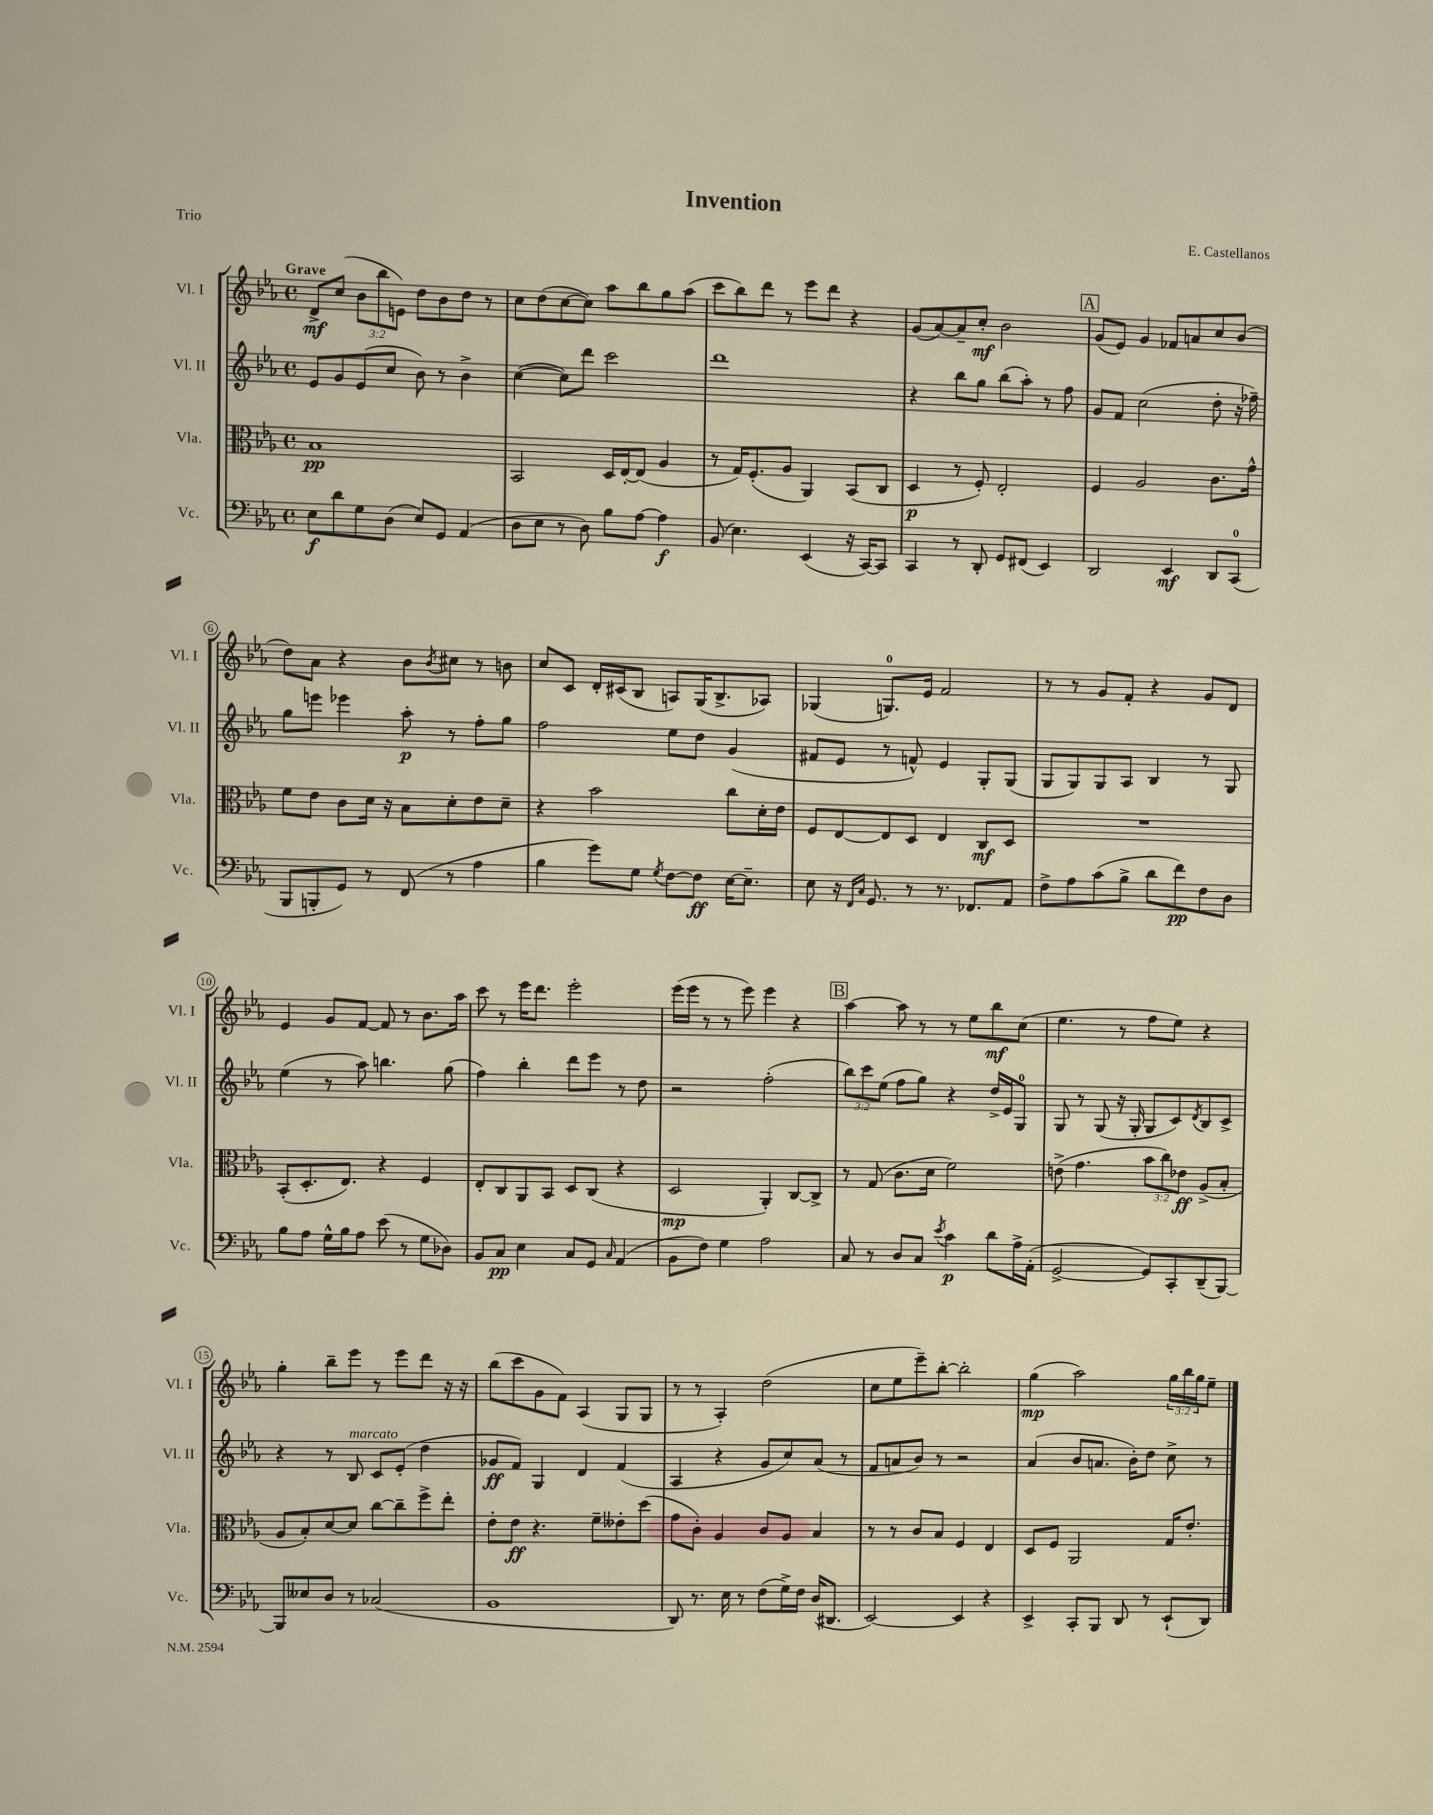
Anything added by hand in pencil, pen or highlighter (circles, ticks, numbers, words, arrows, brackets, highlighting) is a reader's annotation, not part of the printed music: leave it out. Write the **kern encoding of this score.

**kern	**dynam	**kern	**dynam	**kern	**dynam	**kern	**dynam
*part4	*part4	*part3	*part3	*part2	*part2	*part1	*part1
*staff4	*staff4	*staff3	*staff3	*staff2	*staff2	*staff1	*staff1
*I"Vc.	*	*I"Vla.	*	*I"Vl. II	*	*I"Vl. I	*
*I'Vc.	*	*I'Vla.	*	*I'Vl. II	*	*I'Vl. I	*
*clefF4	*	*clefC3	*	*clefG2	*	*clefG2	*
*k[b-e-a-]	*	*k[b-e-a-]	*	*k[b-e-a-]	*	*k[b-e-a-]	*
*M4/4	*	*M4/4	*	*M4/4	*	*M4/4	*
*met(c)	*	*met(c)	*	*met(c)	*	*met(c)	*
=1	=1	=1	=1	=1	=1	=1	=1
!	!	!	!	!	!	!LO:TX:a:B:t=Grave	!
8E-\L	f	1B-	pp	8e-/L	.	8d^/L	mf
8d\	.	.	.	8g/	.	(8cc/J	.
8G\	.	.	.	(8e-/	.	12b-\L	.
.	.	.	.	.	.	12bb-\	.
(8D\J	.	.	.	8cc/J	.	.	.
.	.	.	.	.	.	12en\J)	.
8E-/L)	.	.	.	8b-\)	.	8dd\L	.
8GG/J	.	.	.	8r	.	8b-\	.
(4AA-/	.	.	.	4b-^\	.	8dd\J	.
.	.	.	.	.	.	8r	.
=2	=2	=2	=2	=2	=2	=2	=2
8D\L	.	2BB-/	.	([4cc\	.	8cc\L	.
8E-\J	.	.	.	.	.	(8dd\	.
8r	.	.	.	8cc\L])	.	[8cc\	.
8D\)	.	.	.	8ddd\J	.	8cc\J])	.
8B-\L	.	16D/LL	.	2ccc\	.	8aa-\L	.
.	.	[16E-'/J	.	.	.	.	.
[8A-\J	.	(8E-/J]	.	.	.	8bb-\	.
4A-\]	f	4A-/	.	.	.	8gg\	.
.	.	.	.	.	.	(8aa-\J	.
=3	=3	=3	=3	=3	=3	=3	=3
(8BB-/	.	8r	.	1ddd	.	8ccc\L	.
4.E-\)	.	16G/KL)	.	.	.	8bb-\)	.
.	.	(8.F'/	.	.	.	.	.
.	.	.	.	.	.	8ddd\J	.
.	.	8A-/J	.	.	.	8r	.
(4EE-/	.	4AA-/)	.	.	.	8eee-\L	.
.	.	.	.	.	.	8ddd\J	.
16r	.	(8BB-/L	.	.	.	4r	.
[16CC/KL)	.	.	.	.	.	.	.
8CC/J]	.	8C/J	.	.	.	.	.
=4	=4	=4	=4	=4	=4	=4	=4
4CC/	.	4D/	p	4r	.	(8g/L	.
.	.	.	.	.	.	[8a-/)	.
8r	.	8r	.	8bb-\L	.	8a-~/]	.
8DD'/	.	8F'/)	.	8gg\J	.	8cc'/J	mf
8GG/L	.	2E-'/	.	(8bb-\L	.	2b-\	.
(8FF#X/J	.	.	.	8aa-'\J)	.	.	.
4EE-/)	.	.	.	8r	.	.	.
.	.	.	.	8ff\	.	.	.
!!LO:REH:place=s1:t=A
=5	=5	=5	=5	=5	=5	=5	=5
2DD/	.	4F/	.	8g/L	.	(8g/L	.
.	.	.	.	8f/J	.	8e-/J)	.
.	.	2A-/	.	(2cc\	.	4g/	.
4EE-/	mf	.	.	.	.	8f-X/L	.
.	.	.	.	.	.	8an/	.
8DD/L	.	8.c\L	.	8dd'\	.	8cc/	.
(8CC/J	.	.	.	16r	.	(8b-/J	.
.	.	16g^^\Jk	.	16ff-X~\)	.	.	.
!!LO:LB:g=z
=6	=6	=6	=6	=6	=6	=6	=6
8BBB-/L	.	8f\L	.	8gg\L	.	8dd\L)	.
8BBBn'/	.	8e-\J	.	8eeen\J	.	8a-\J	.
8GG/J)	.	8c\L	.	4eee-X\	.	4r	.
8r	.	16d\Jk	.	.	.	.	.
.	.	16r	.	.	.	.	.
(8FF/	.	8B-\L	.	8aa-'\	p	8b-\L	.
.	.	.	.	.	.	8qb-/	.
8r	.	8d'\	.	8r	.	8cc#X\J	.
4A-\	.	8e-\	.	8ff'\L	.	8r	.
.	.	8d~\J	.	8gg\J	.	8bn\	.
=7	=7	=7	=7	=7	=7	=7	=7
4B-\	.	4r	.	2ff\	.	8cc/L	.
.	.	.	.	.	.	8c/J	.
8g\L)	.	2b-\	.	.	.	16d'/LL	.
.	.	.	.	.	.	(16c#X/J	.
8G\J	.	.	.	.	.	8B-/J	.
8qG/	.	.	.	.	.	.	.
[8F\L	.	.	.	8ee-\L	.	8An/L)	.
8F\J]	ff	.	.	8dd\J	.	(16G/K	.
.	.	.	.	.	.	8.B-^/	.
[16E-\KL	.	8cc\L	.	(4g/	.	.	.
8.E-~\J]	.	.	.	.	.	.	.
.	.	16d'\L	.	.	.	8A-X/J)	.
.	.	16e-\JJ	.	.	.	.	.
=8	=8	=8	=8	=8	=8	=8	=8
8E-\	.	8F/L	.	8f#X/L	.	(4G-X/	.
16r	.	[8E-/	.	8e-/J	.	.	.
16qqFF/LL	.	.	.	.	.	.	.
16qqC/JJ	.	.	.	.	.	.	.
8.GG/	.	.	.	.	.	.	.
.	.	8E-/]	.	8r	.	8.Gn/L)	.
8r	.	8D/J	.	8fn^^/)	.	.	.
.	.	.	.	.	.	16e-/Jk	.
8.r	.	4E-/	.	4e-/	.	2f/	.
8.FF-X/L	.	.	.	.	.	.	.
.	.	8C/L	mf	8G'/L	.	.	.
8AA-/J	.	8D/J	.	(8G/J	.	.	.
=9	=9	=9	=9	=9	=9	=9	=9
8F^\L	.	1r	.	8G/L	.	8r	.
8A-\	.	.	.	8G/)	.	8r	.
(8c\	.	.	.	8G/	.	8g/L	.
8B-^\J	.	.	.	8A-/J	.	8f'/J	.
8d\L	.	.	.	4B-/	.	4r	.
8f\)	pp	.	.	.	.	.	.
8F\	.	.	.	8r	.	8g/L	.
8D\J	.	.	.	8G/	.	8d/J	.
!!LO:LB:g=z
=10	=10	=10	=10	=10	=10	=10	=10
8B-\L	.	(8BB-'/L	.	(4ee-\	.	4e-/	.
8A-\J	.	8.D'/	.	.	.	.	.
16G^^\LL	.	.	.	8r	.	8g/L	.
16B-\J	.	8.E-/J)	.	.	.	.	.
8A-\J	.	.	.	8aa-\)	.	[8f/J	.
(8e-\	.	4r	.	4.bbn\	.	8f/]	.
8r	.	.	.	.	.	8r	.
8G\L	.	4F/	.	.	.	8.b-\L	.
8D-X\J)	.	.	.	(8gg\	.	.	.
.	.	.	.	.	.	16aa-\Jk	.
=11	=11	=11	=11	=11	=11	=11	=11
8BB-/L	.	8E-'/L	.	4ff\)	.	8ccc\	.
8C/J	pp	8C/	.	.	.	8r	.
4E-\	.	8AA-/	.	4bb-'\	.	16eee-\KL	.
.	.	.	.	.	.	8.ddd\J	.
.	.	8BB-/J	.	.	.	.	.
8C/L	.	8D/L	.	8ddd\L	.	2eee-'\	.
8GG/J	.	(8C/J	.	8eee-\J	.	.	.
16qqC/	.	.	.	.	.	.	.
(4AA-/	.	4r	.	8r	.	.	.
.	.	.	.	8dd\	.	.	.
=12	=12	=12	=12	=12	=12	=12	=12
8BB-\L	.	2D/	mp	2r	.	(16eee-\LL	.
.	.	.	.	.	.	16eee-\JJ	.
8F\J)	.	.	.	.	.	8r	.
4G\	.	.	.	.	.	8r	.
.	.	.	.	.	.	8eee-\)	.
2A-\	.	4AA-'/)	.	(2ff'\	.	4eee-\	.
.	.	[8C/L	.	.	.	4r	.
.	.	8C^/J]	.	.	.	.	.
!!LO:REH:place=s1:t=B
=13	=13	=13	=13	=13	=13	=13	=13
8C/	.	8r	.	12bb-\L)	.	[4aa-\	.
.	.	.	.	12ccc\	.	.	.
8r	.	(8G/	.	.	.	.	.
.	.	.	.	(12ee-\J	.	.	.
8D/L	.	8.c\L	.	8ff\L	.	8aa-\]	.
8C/J	.	.	.	8gg\J)	.	8r	.
.	.	16d\Jk	.	.	.	.	.
8qe-/	.	.	.	.	.	.	.
4c\	p	2f\)	.	4r	.	8r	.
.	.	.	.	.	.	8ee-\L	.
8d\L	.	.	.	16dd^/LL	.	8bb-\	mf
.	.	.	.	16e-/J	.	.	.
16A-^\L	.	.	.	8G/J	.	(8cc\J	.
(16AA-'\JJ	.	.	.	.	.	.	.
=14	=14	=14	=14	=14	=14	=14	=14
[2GG^/	.	(8en^\	.	8G/	.	4.ee-\	.
.	.	4.g\	.	8r	.	.	.
.	.	.	.	(8G/	.	.	.
.	.	.	.	16r	.	8r	.
.	.	.	.	16G'/	.	.	.
8GG/L])	.	12b-\L	.	8G/L	.	8ff\L	.
.	.	12cc\)	.	.	.	.	.
8CC'/	.	.	.	8c/)	.	8ee-\J)	.
.	.	12e-X\J	ff	.	.	.	.
.	.	.	.	8qd/	.	.	.
(8DD~/	.	(8A-^/L	.	8B-/	.	4r	.
[8BBB-/J)	.	8B-'/J	.	8c^/J	.	.	.
!!LO:LB:g=z
=15	=15	=15	=15	=15	=15	=15	=15
8BBB-/L]	.	8A-/L	.	4r	.	4gg'\	.
8E--X/	.	8B-'/)	.	.	.	.	.
8D/J	.	[8d/	.	8r	.	8bb-~\L	.
!	!	!	!	!LO:TX:a:i:t=marcato	!	!	!
8r	.	8d/J]	.	8B-/	.	8eee-\J	.
(2C-X/	.	[8cc\L	.	8c/L	.	8r	.
.	.	8cc~\]	.	(8e-'/J	.	8eee-\L	.
.	.	8ff^\	.	4dd\	.	8ddd\J	.
.	.	8ee-'\J	.	.	.	16r	.
.	.	.	.	.	.	16r	.
=16	=16	=16	=16	=16	=16	=16	=16
1BB-	.	8e-'\L	.	8g-X/L	ff	(8bb-\L	.
.	.	8e-\J	ff	8f/J)	.	8ccc\	.
.	.	4.r	.	4G/	.	8g\	.
.	.	.	.	.	.	8f\J)	.
.	.	.	.	4d/	.	(4A-/	.
.	.	8f~\L	.	.	.	.	.
.	.	8e--X'\	.	(4f/	.	8G/L	.
.	.	(8dd\J	.	.	.	8G/J	.
=17	=17	=17	=17	=17	=17	=17	=17
8DD/)	.	8g\L	.	4A-/	.	8r	.
8.r	.	8c'\J)	.	.	.	8r	.
.	.	4A-/	.	4r	.	4A-'/)	.
16E-\	.	.	.	.	.	.	.
8r	.	.	.	.	.	.	.
(8F\L	.	8c/L	.	8g/L	.	(2dd\	.
16G^\L)	.	8A-/J	.	8cc/)	.	.	.
16F\JJ	.	.	.	.	.	.	.
(16D/KL	.	4B-/	.	(8a-/J	.	.	.
8.DD#X/J	.	.	.	.	.	.	.
.	.	.	.	8r	.	.	.
=18	=18	=18	=18	=18	=18	=18	=18
[2EE-/)	.	8r	.	8f/L	.	8cc\L	.
.	.	8r	.	8an/	.	8ee-\	.
.	.	8c/L	.	8b-/J)	.	8eee-~\)	.
.	.	8B-/J	.	8r	.	[8bb-'\J	.
4EE-/]	.	4F/	.	2r	.	2bb-'\]	.
4r	.	4E-/	.	.	.	.	.
=19	=19	=19	=19	=19	=19	=19	=19
4EE-^/	.	8D/L	.	(4a-/	.	(4gg\	mp
.	.	8F/J	.	.	.	.	.
8CC'/L	.	2AA-/	.	8b-/L	.	2aa-\)	.
8BBB-/J	.	.	.	8.an/J	.	.	.
8DD/	.	.	.	.	.	.	.
.	.	.	.	16b-'\KL)	.	.	.
8r	.	.	.	8dd\J	.	.	.
(8EE-`/L	.	16G/KL	.	8cc^\	.	24gg\LL	.
.	.	.	.	.	.	24bb-\	.
.	.	8.e-'/J	.	.	.	.	.
.	.	.	.	.	.	24gg\J	.
8DD/J)	.	.	.	8r	.	8ee-~\J	.
==	==	==	==	==	==	==	==
*-	*-	*-	*-	*-	*-	*-	*-
